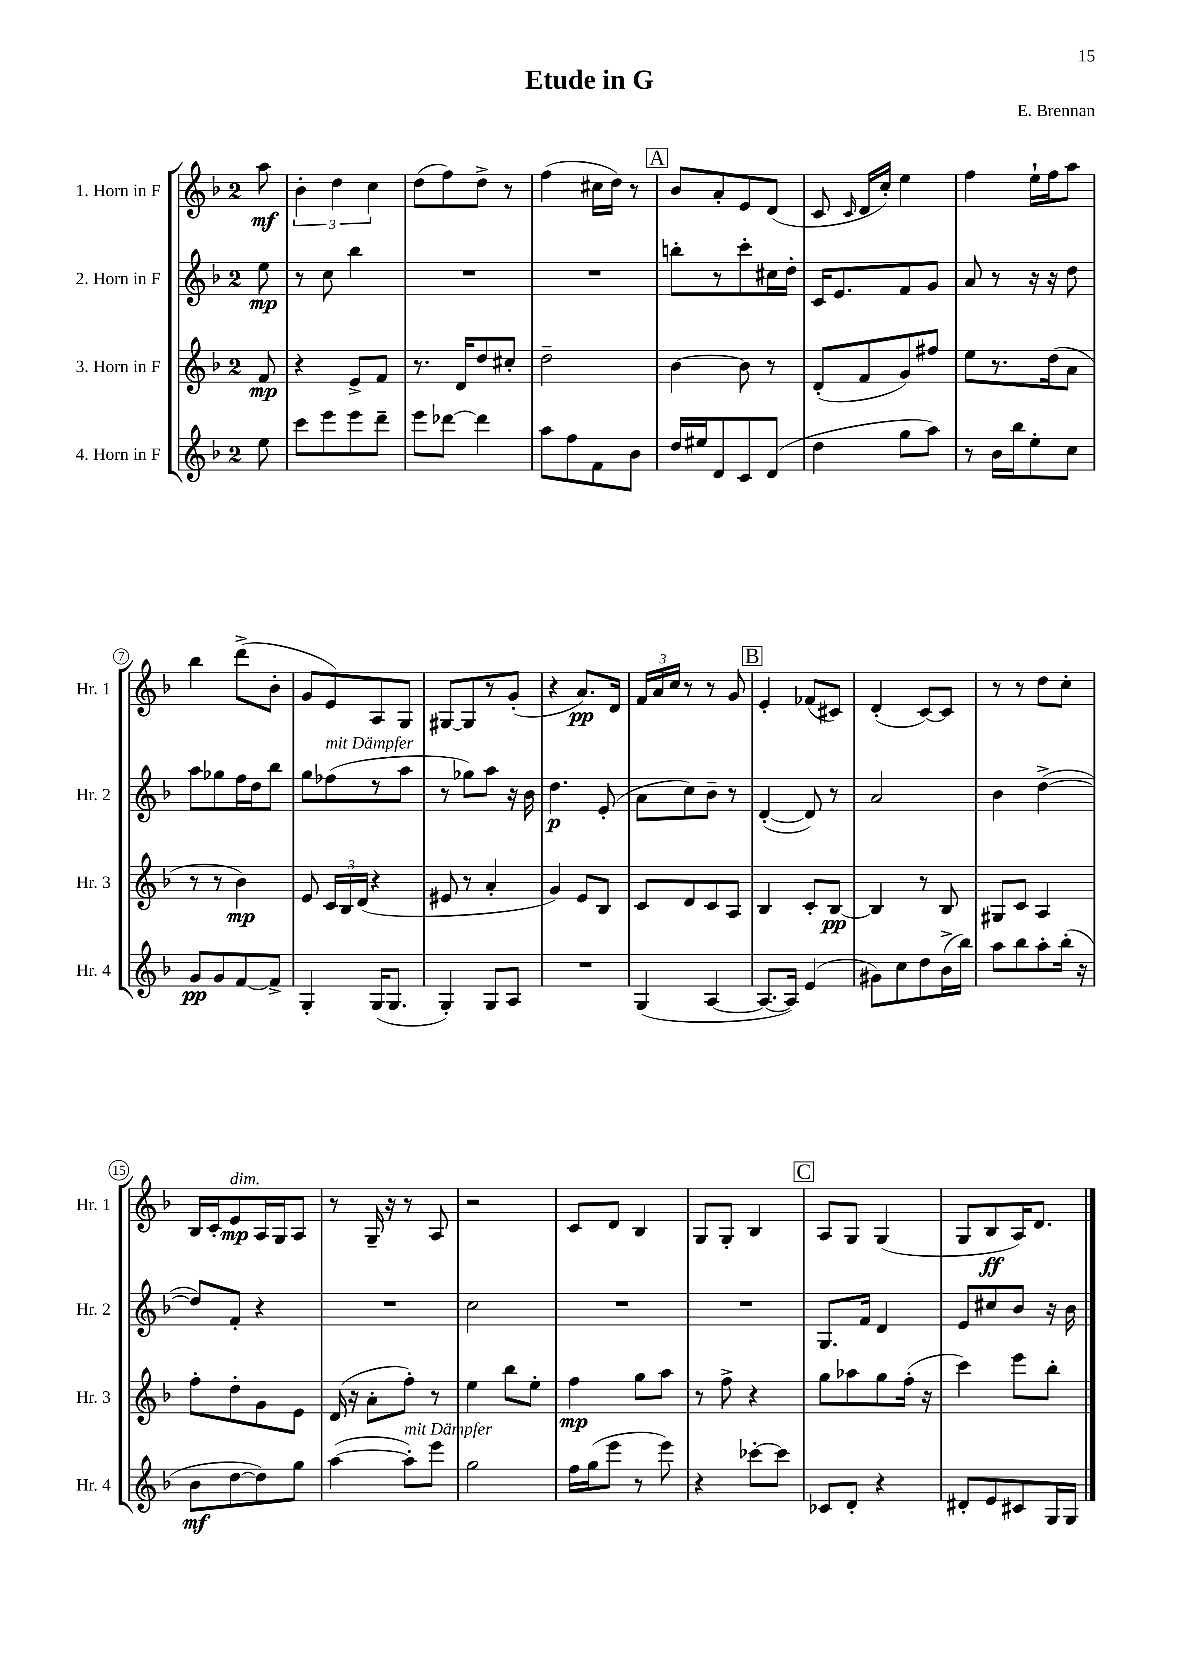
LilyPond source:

\header { title = "Etude in G" composer = "E. Brennan" }
<<
\new StaffGroup <<
\new Staff = "s0" \with { instrumentName = "1. Horn in F" shortInstrumentName = "Hr. 1" } {
    \clef treble \key f \major \once \override Staff.TimeSignature.style = #'single-digit \time 2/4 \partial 8
    \autoBeamOff a''8\mf |
    \tuplet 3/2 { bes'4-. d''4 c''4 } |
    d''8[( f''8) d''8]-> r8 |
    f''4( cis''16[ d''16]) r8 |
    \mark \markup { \box "A" } bes'8[ a'8-. e'8 d'8]( |
    c'8 \grace { c'16 } d'16[ c''16]-.) e''4 |
    f''4 e''16[-! f''16 a''8] |
    bes''4 d'''8[->( bes'8]-. |
    g'8[ e'8) a8 g8] |
    gis8[~ gis8 r8 g'8]-.( |
    r4 a'8.[\pp) d'16] |
    \tuplet 3/2 { f'16[ a'16 c''16] } r8 r8 g'8 |
    \mark \markup { \box "B" } e'4-. fes'8[( cis'8]) |
    d'4-.( c'8[~) c'8] |
    r8 r8 d''8[ c''8]-. |
    bes16[ c'16-. e'8\mp^\markup { \italic "dim." } a16 g16 a8] |
    r8 g16-- r16 r8 a8 |
    r2 |
    c'8[ d'8] bes4 |
    g8[ g8]-. bes4 |
    \mark \markup { \box "C" } a8[ g8] g4( |
    g8[ bes8\ff a16) d'8.] \bar "|." |
}
\new Staff = "s1" \with { instrumentName = "2. Horn in F" shortInstrumentName = "Hr. 2" } {
    \clef treble \key f \major \once \override Staff.TimeSignature.style = #'single-digit \time 2/4 \partial 8
    \autoBeamOff e''8\mp |
    r8 c''8 bes''4 |
    R2 |
    R2 |
    \mark \markup { \box "A" } b''8[-. r8 c'''8-. cis''16 d''16]-. |
    c'16[ e'8. f'8 g'8] |
    a'8 r8 r16 r16 d''8 |
    a''8[ ges''8 f''16 d''16 bes''8] |
    g''8[ fes''8^\markup { \italic "mit Dämpfer" }( r8 a''8] |
    r8 ges''8[) a''8] r16 bes'16 |
    d''4.\p e'8-.( |
    a'8[ c''8) bes'8]-- r8 |
    \mark \markup { \box "B" } d'4~-.( d'8) r8 |
    a'2 |
    bes'4 d''4~->( |
    d''8[) f'8]-. r4 |
    R2 |
    c''2 |
    R2 |
    R2 |
    \mark \markup { \box "C" } g8.[ f'16] d'4 |
    e'8[ cis''8 bes'8] r16 bes'16 \bar "|." |
}
\new Staff = "s2" \with { instrumentName = "3. Horn in F" shortInstrumentName = "Hr. 3" } {
    \clef treble \key f \major \once \override Staff.TimeSignature.style = #'single-digit \time 2/4 \partial 8
    \autoBeamOff f'8\mp |
    r4 e'8[-> f'8] |
    r8. d'16[ d''8 cis''8]-. |
    d''2-- |
    \mark \markup { \box "A" } bes'4~ bes'8 r8 |
    d'8[-.( f'8 g'8) fis''8] |
    e''8[ r8. d''16( a'8] |
    r8 r8 bes'4\mp) |
    e'8 \tuplet 3/2 { c'16[ bes16 d'16]( } r4 |
    eis'8 r8 a'4-. |
    g'4) e'8[ bes8] |
    c'8[ d'8 c'8 a8] |
    \mark \markup { \box "B" } bes4 c'8[-. bes8]~\pp |
    bes4 r8 bes8 |
    gis8[ c'8] a4 |
    f''8[-. d''8-. g'8 e'8] |
    d'16( r16 a'8[-. f''8]-.) r8 |
    e''4 bes''8[ e''8]-. |
    f''4\mp g''8[ a''8] |
    r8 f''8-> r4 |
    \mark \markup { \box "C" } g''8[ aes''8 g''8 f''16]-.( r16 |
    c'''4) e'''8[ bes''8]-. \bar "|." |
}
\new Staff = "s3" \with { instrumentName = "4. Horn in F" shortInstrumentName = "Hr. 4" } {
    \clef treble \key f \major \once \override Staff.TimeSignature.style = #'single-digit \time 2/4 \partial 8
    \autoBeamOff e''8 |
    c'''8[ e'''8 e'''8 d'''8]-- |
    e'''8[ des'''8]~ des'''4 |
    a''8[ f''8 f'8 bes'8] |
    \mark \markup { \box "A" } d''16[ eis''16 d'8 c'8 d'8]( |
    d''4 g''8[ a''8]) |
    r8 bes'16[ bes''16 e''8-. c''8] |
    g'8[\pp g'8 f'8~ f'8]-> |
    g4-. g16[( g8.] |
    g4-.) g8[ a8] |
    R2 |
    g4( a4~ |
    \mark \markup { \box "B" } a8.[~ a16]) e'4( |
    gis'8[) c''8 d''8 bes'16->( bes''16]) |
    a''8[ bes''8 a''8-. bes''16]-.( r16 |
    bes'8[\mf d''8~ d''8) g''8] |
    a''4~( a''8[-.^\markup { \italic "mit Dämpfer" }) e'''8] |
    g''2 |
    f''16[ g''16( e'''8] r8 e'''8) |
    r4 ces'''8[~-. ces'''8] |
    \mark \markup { \box "C" } ces'8[ d'8]-. r4 |
    dis'8[-. e'8 cis'8 g16 g16] \bar "|." |
}
>>
>>
\layout { \context { \Score \override BarNumber.stencil = #(make-stencil-circler 0.1 0.3 ly:text-interface::print) } }
